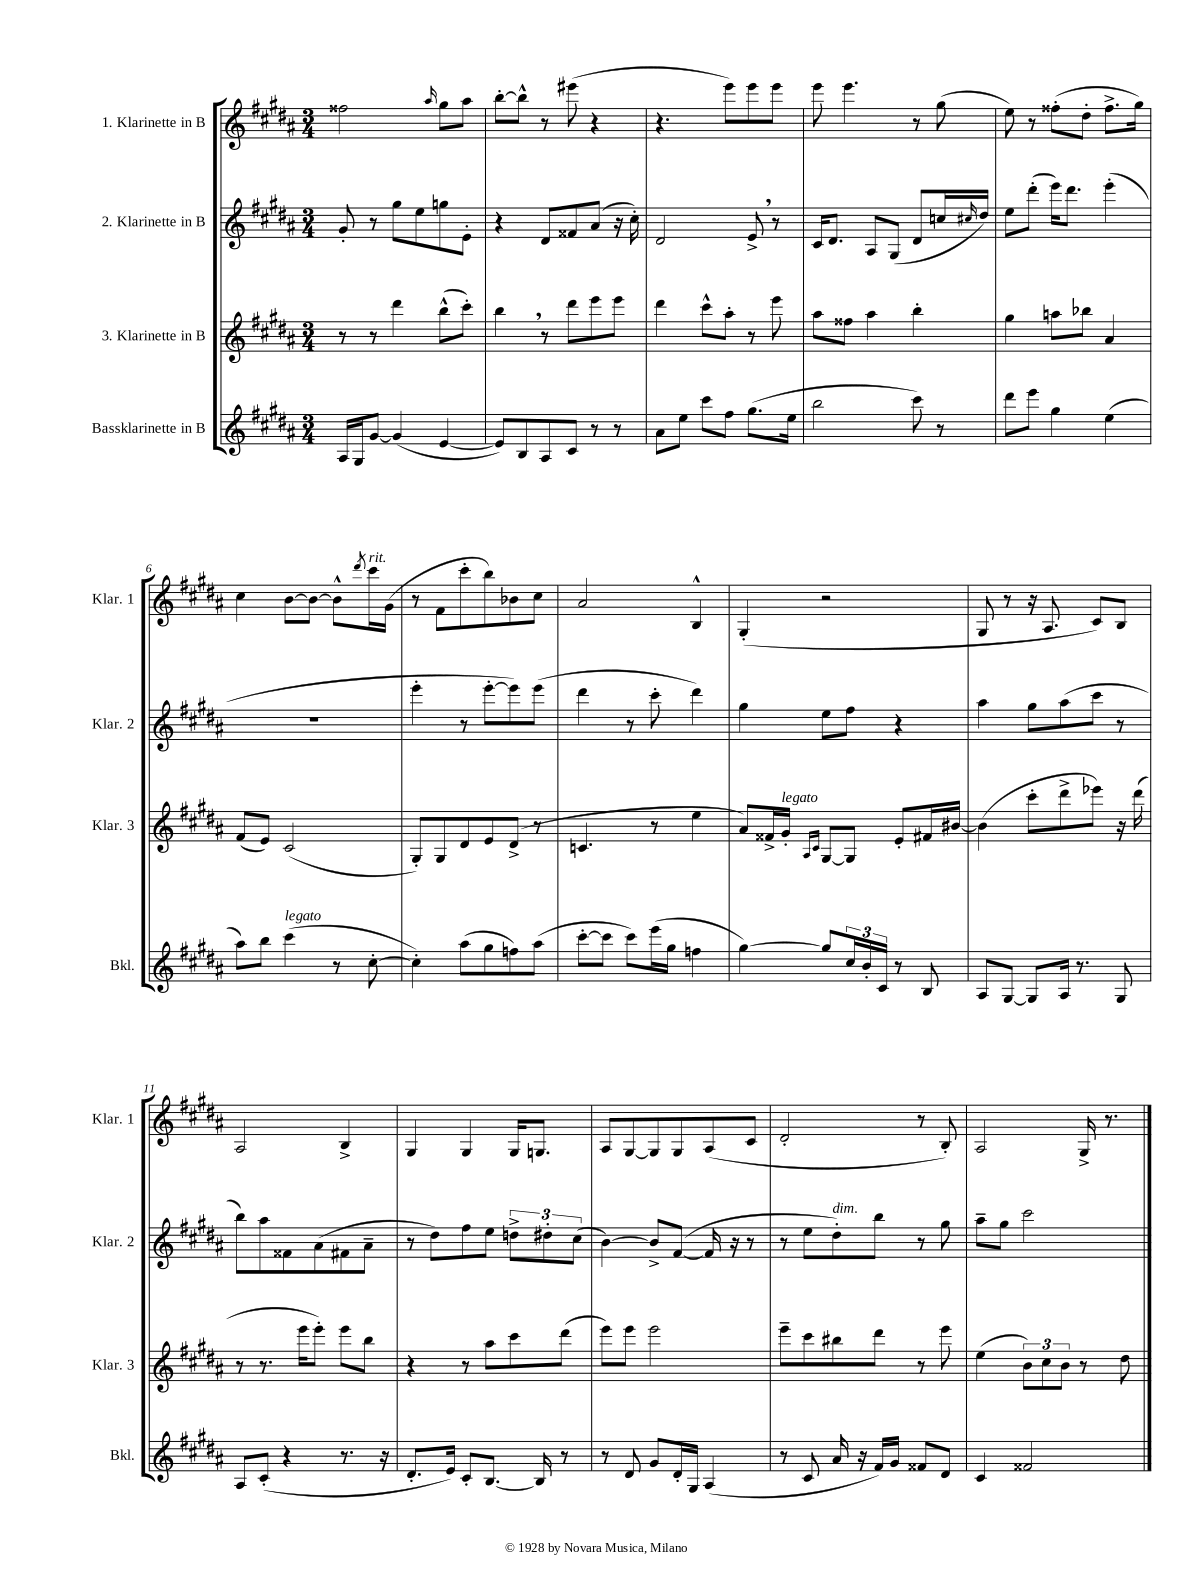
<<
\new StaffGroup <<
\new Staff = "s0" \with { instrumentName = "1. Klarinette in B" shortInstrumentName = "Klar. 1" } {
    \clef treble \key b \major \numericTimeSignature \time 3/4
    fisis''2 \grace { ais''16 } gis''8 ais''8 |
    b''8~-. b''8-^ r8 eis'''8( r4 |
    r4. e'''8) e'''8 e'''8 |
    e'''8 e'''4. r8 gis''8( |
    e''8) r8 fisis''8-.( dis''8-. fisis''8.-> gis''16) |
    cis''4 b'8~ b'8~ b'8-^ \acciaccatura { dis'''8 } cis'''16^\markup { \italic "rit." } gis'16( |
    r8 fis'8 cis'''8-. b''8) bes'8 cis''8 |
    ais'2 b4-^ |
    gis4-.( r2 |
    gis8 r8 r16 ais8. cis'8) b8 |
    ais2 b4-> |
    gis4 gis4 gis16 g8. |
    ais8 gis8~ gis8 gis8 ais8( cis'8 |
    dis'2-. r8 b8-.) |
    ais2 gis16-> r8. \bar "|." |
}
\new Staff = "s1" \with { instrumentName = "2. Klarinette in B" shortInstrumentName = "Klar. 2" } {
    \clef treble \key b \major \numericTimeSignature \time 3/4
    gis'8-. r8 gis''8 e''8 g''8 e'8-. |
    r4 dis'8 fisis'8 ais'8( r16 cis''16-.) |
    dis'2 e'8-> \breathe r8 |
    cis'16 dis'8. ais8 gis8( dis'8 c''16 \grace { cis''16 } dis''16) |
    e''8 dis'''8-.( e'''16) dis'''8. e'''4-.( |
    R2. |
    e'''4-. r8 e'''8~-. e'''8) e'''8( |
    dis'''4 r8 cis'''8-. dis'''4) |
    gis''4 e''8 fis''8 r4 |
    ais''4 gis''8 ais''8( cis'''8 r8 |
    b''8) ais''8 fisis'8 ais'8( fis'8 ais'8-- |
    r8 dis''8) fis''8 e''8 \tuplet 3/2 { d''8-> dis''8-. cis''8( } |
    b'4~) b'8-> fis'8~( fis'16 r16 r8 |
    r8 e''8 dis''8-.^\markup { \italic "dim." }) b''8 r8 gis''8 |
    ais''8-- gis''8 cis'''2 \bar "|." |
}
\new Staff = "s2" \with { instrumentName = "3. Klarinette in B" shortInstrumentName = "Klar. 3" } {
    \clef treble \key b \major \numericTimeSignature \time 3/4
    r8 r8 dis'''4 b''8-^( cis'''8-.) |
    b''4 \breathe r8 dis'''8 e'''8 e'''8 |
    dis'''4 cis'''8-^ ais''8-. r8 e'''8 |
    ais''8 fisis''8 ais''4 b''4-. |
    gis''4 a''8 bes''8 ais'4 |
    fis'8( e'8) cis'2( |
    gis8-.) gis8 dis'8 e'8 dis'8->( r8 |
    c'4. r8 e''4 |
    ais'8) fisis'16-> gis'16-.^\markup { \italic "legato" } \grace { ais16 cis'16 } gis8~ gis8 e'8-. fis'16 bis'16~ |
    bis'4( cis'''8-. dis'''8-> ees'''8) r16 dis'''16( |
    r8 r8. e'''16 e'''8-.) e'''8 b''8 |
    r4 r8 ais''8 cis'''8 dis'''8( |
    e'''8) e'''8 e'''2 |
    e'''8-- cis'''8 bis''8 dis'''8 r8 e'''8 |
    e''4( \tuplet 3/2 { b'8) cis''8 b'8 } r8 dis''8 \bar "|." |
}
\new Staff = "s3" \with { instrumentName = "Bassklarinette in B" shortInstrumentName = "Bkl." } {
    \clef treble \key b \major \numericTimeSignature \time 3/4
    ais16 gis16 gis'8~ gis'4( e'4~ |
    e'8) b8 ais8 cis'8 r8 r8 |
    ais'8 e''8 cis'''8 fis''8 gis''8.( e''16 |
    b''2 cis'''8) r8 |
    dis'''8 e'''8 gis''4 e''4( |
    ais''8) b''8 cis'''4^\markup { \italic "legato" }( r8 cis''8~-. |
    cis''4-.) ais''8( gis''8 f''8) ais''8( |
    cis'''8~-. cis'''8 cis'''8) e'''16( gis''16 f''4 |
    gis''4~) gis''8 \tuplet 3/2 { cis''16 b'16-. cis'16 } r8 b8 |
    ais8 gis8~ gis8 ais16 r8. gis8 |
    ais8 cis'8-.( r4 r8. r16 |
    dis'8.-. e'16) cis'8-. b8.~ b16 r8 |
    r8 dis'8 gis'8 dis'16-. gis16 ais4( |
    r8 cis'8 ais'16 r16 fis'16) gis'16 fisis'8 dis'8 |
    cis'4 fisis'2 \bar "|." |
}
>>
>>
